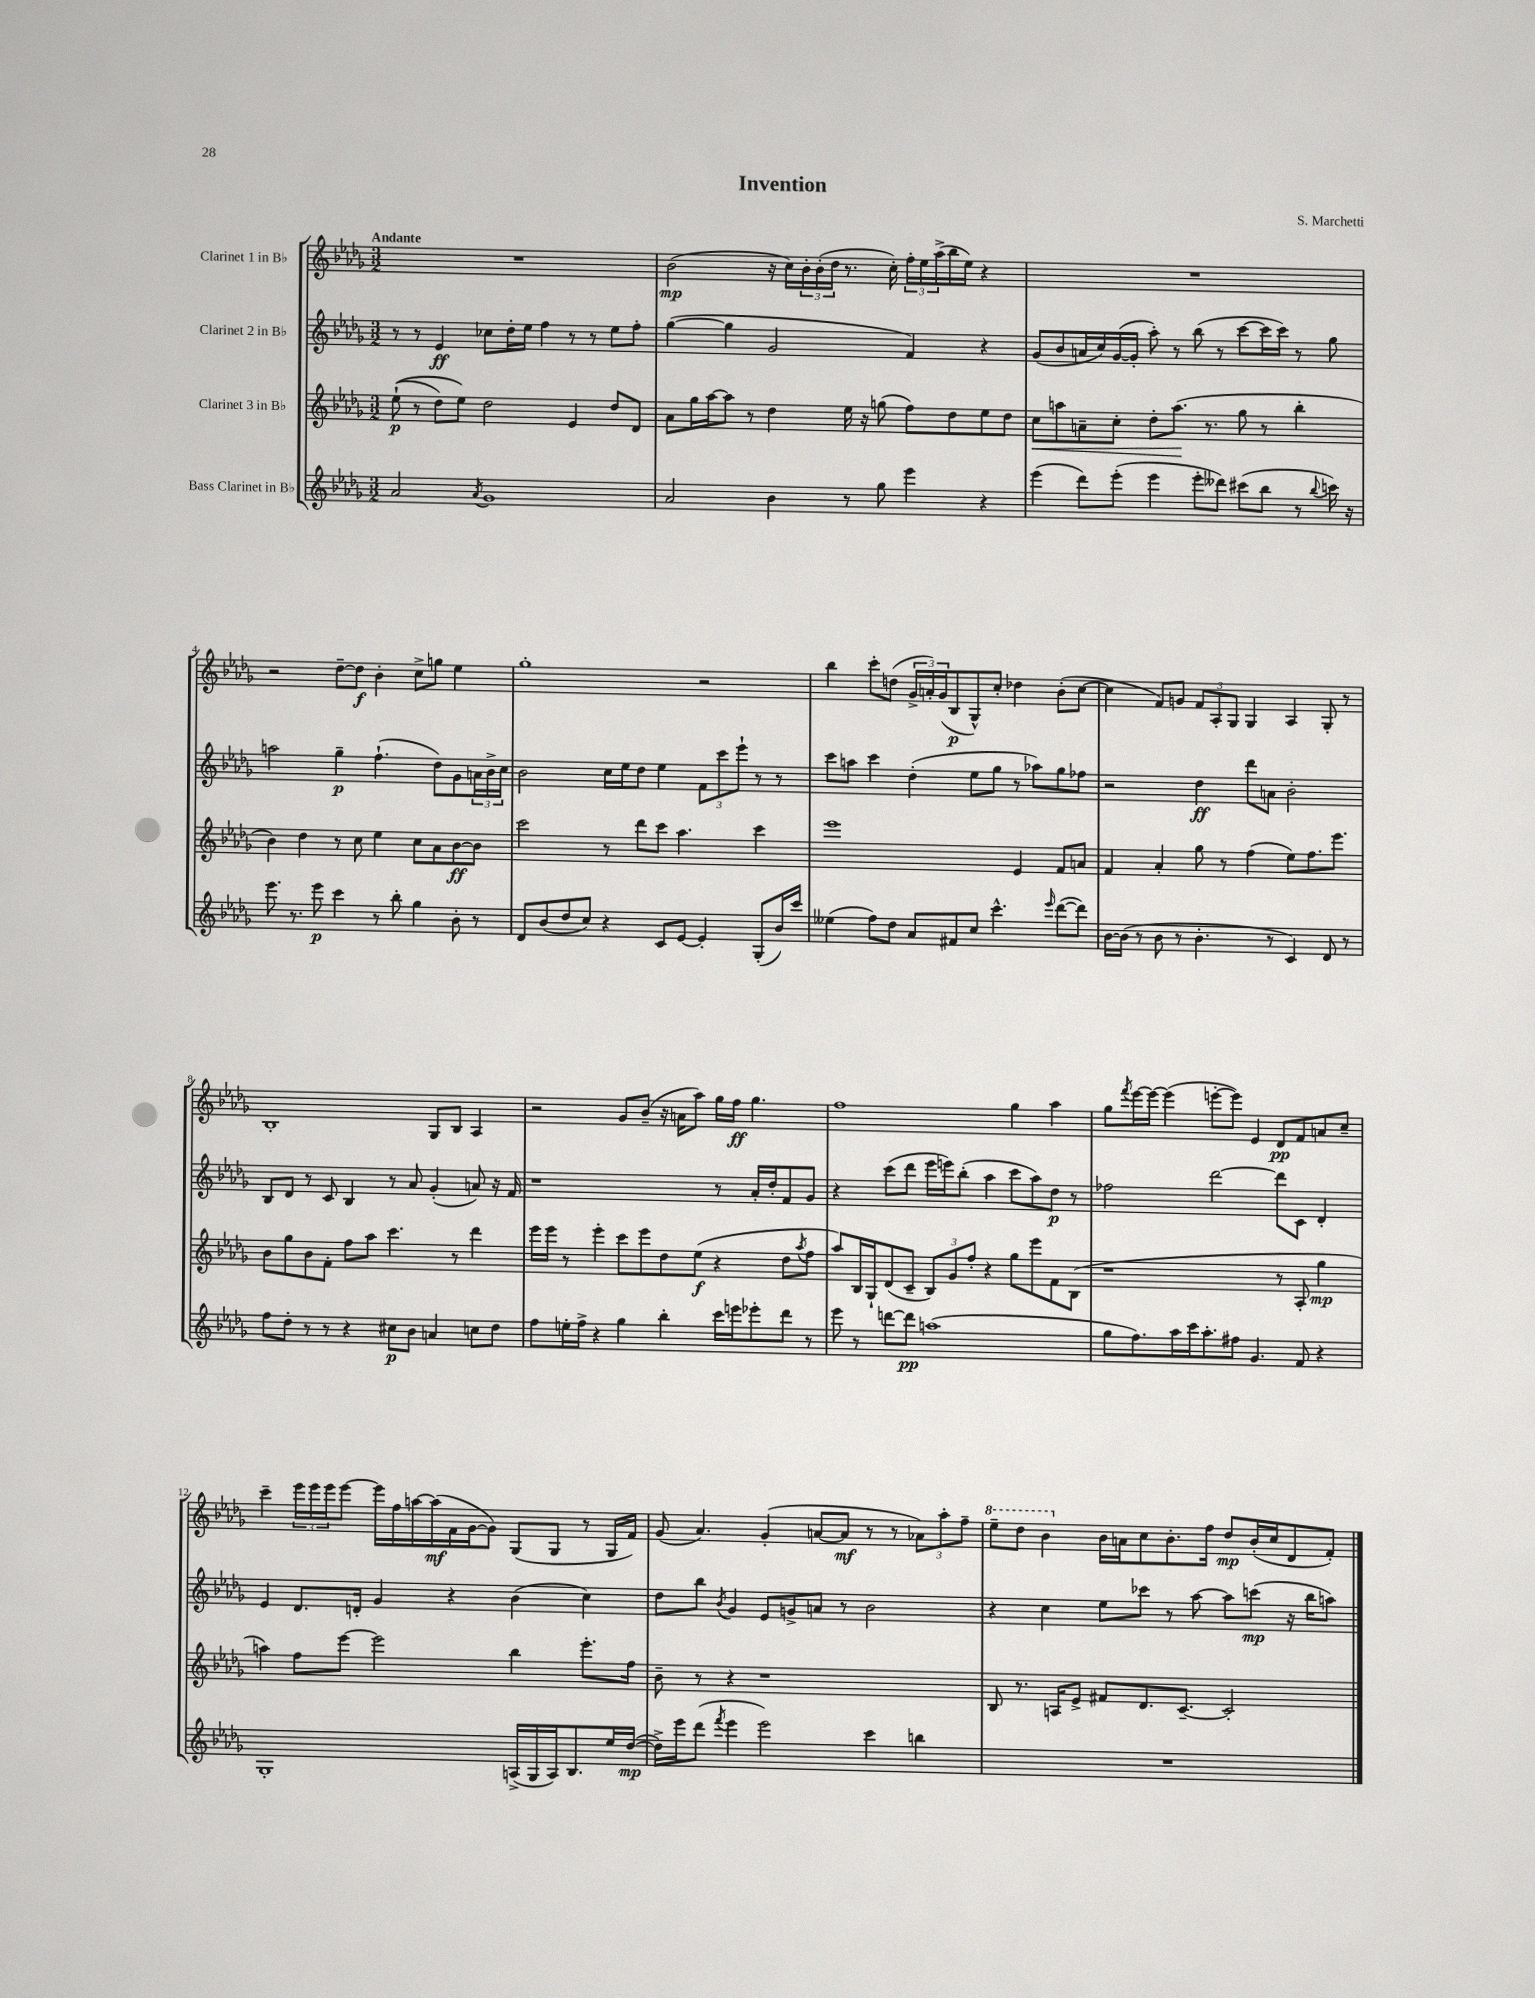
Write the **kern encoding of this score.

**kern	**kern	**kern	**kern
*staff4	*staff3	*staff2	*staff1
*clefG2	*clefG2	*clefG2	*clefG2
*k[b-e-a-d-g-]	*k[b-e-a-d-g-]	*k[b-e-a-d-g-]	*k[b-e-a-d-g-]
*M3/2	*M3/2	*M3/2	*M3/2
2a-/	&((8ee-`\	8r	1.r
.	8r	8r	.
.	8dd-\L)	4e-/	.
.	8ee-\J&)	.	.
8qa-/	.	.	.
1g-	2dd-\	8cc-\L	.
.	.	16dd-'\L	.
.	.	16ee-\JJ	.
.	.	4ff\	.
.	4e-/	8r	.
.	.	8r	.
.	8dd-/L	8ee-\L	.
.	8d-/J	8ff'\J	.
=	=	=	=
2a-/	8a-\L	([4gg-\	(2b-\
.	16gg-\L	.	.
.	[16aa-\J	.	.
.	8aa-\]J	4gg-\]	.
.	8r	.	.
4b-\	4dd-\	2g-/	16r
.	.	.	16cc\LL)
.	.	.	24b-'\
.	.	.	(24b-'\
.	.	.	24dd-\JJ
8r	16ee-\	.	8.r
.	16r	.	.
8gg-\	(8gg\	.	.
.	.	.	16cc'\)
4eee-\	8ff\L)	4f/)	24ff'\LL
.	.	.	24ee-\
.	.	.	(24aa-^\
.	8dd-\	.	16bb-\
.	.	.	16ee-\JJ)
4r	8ee-\	4r	4r
.	8dd-\J	.	.
=	=	=	=
(4eee-\	8cc\L	(8g-/L	1.r
.	8aa\	8b-/	.
8ddd-\L)	8a~\	16a/L	.
.	.	16cc/)	.
(8eee-'\J	8cc'\J	([16g-/	.
.	.	16g-'/]JJ	.
4eee-\	8dd-'\L	8aa-'\)	.
.	(8.aa\J	8r	.
8eee-'\L	.	(8bb-\	.
.	8.r	.	.
8ddd--\J)	.	8r	.
(8ccc#\L	8gg-\	[8ccc\L	.
8bb-\J	8r	16ccc\]L	.
.	.	16ccc\JJ)	.
8r	4bb-'\	8r	.
8qqbb-/	.	.	.
16ccc\)	.	8gg-\	.
16r	.	.	.
=	=	=	=
8.eee-\	4b-\)	2aa\	2r
8.r	.	.	.
.	4dd-\	.	.
8eee-\	.	.	.
4ccc\	8r	4gg-~\	[8dd-~\L
.	8cc\	.	8dd-\]J
8r	4ee-\	(4.ff`\	4b-'\
8bb-'\	.	.	.
4gg-\	8cc\L	.	8cc^\L
.	8a-\	8dd-\L)	8gg\J
8b-'\	[8b-\	8g-\	4ee-\
8r	8b-\]J	24a\L	.
.	.	24b-^\	.
.	.	24cc\JJ	.
=	=	=	=
8d-/L	2ccc\	2b-\	1gg-'
(8b-/	.	.	.
8dd-/	.	.	.
8cc/J)	.	.	.
4r	8r	16cc\LL	.
.	.	16ee-\J	.
.	8ddd-\L	8dd-\J	.
8c/L	8ccc\J	4ee-\	.
[8e-/J	4.aa-\	.	.
4e-'/]	.	12f\L	2r
.	.	12ccc\	.
.	.	12eee-`\J	.
(8G-'/L	4ccc\	8r	.
16b-/L)	.	8r	.
16ccc/JJ	.	.	.
=	=	=	=
(4ee--\	1eee-	8ccc\L	4bb-\
.	.	8aa\J	.
8ff\L)	.	4ccc\	8ccc'\L
8dd-\J	.	.	(8dd\J
8a-/L	.	(4dd-'\	24g-^/LL
.	.	.	24a'/)
.	.	.	(24g-/J
8f#/	.	.	8B-/
8cc/J	.	8ee-\L	8G-^^/)
4.ccc^^\	.	8gg-\J	8cc'/J
.	4e-/	8r	4dd-\
.	.	8aa-\L)	.
16qqeee-/	.	.	.
([8ddd-\L	8f/L	8gg-\	(8b-'\L
8ddd-\]J)	8a/J	8ff-\J	[8cc\J
=	=	=	=
[16b-\LL	4f/	2r	4cc\]
(16b-\]JJ	.	.	.
8r	.	.	.
8b-\	4a-'/	.	8f/L)
8r	.	.	8g/J
4.b-'\	8gg-\	4dd-\	12f/L
.	.	.	12A-'/
.	8r	.	.
.	.	.	12G-/J
.	(4ff\	8ddd-\L	4G-/
8r	.	8a\J	.
4c/)	8ee-\L)	2b-'\	4A-/
.	8.ff\	.	.
8d-/	.	.	8G-'/
.	8.eee-\J	.	.
8r	.	.	8r
=	=	=	=
8ff\L	8b-\L	8B-/L	1B-'
8dd-'\J	8gg-\	8d-/J	.
8r	8b-\	8r	.
8r	8f'\J	8c/	.
4r	8ff\L	4B-/	.
.	8aa-\J	.	.
8cc#\L	4.ccc\	8r	.
8b-\J	.	8a-/	.
4a/	.	(4g-'/	8G-/L
.	8r	.	8B-/J
8cc\L	4ddd-\	8a/)	4A-/
8dd-\J	.	16r	.
.	.	16f/	.
=	=	=	=
8ff\L	16eee-\LL	1r	2r
.	16eee-\JJ	.	.
16ee'\L	8r	.	.
16ff^\JJ	.	.	.
4r	4eee-'\	.	.
4gg-\	8ccc\L	.	8g-/L
.	8eee-\	.	(8b-~/J
4bb-'\	8dd-\	.	16r
.	.	.	16a\LK
.	(8ee-\J	.	8aa-\J)
16ccc\LL	4r	8r	16gg-\LL
16eee\J	.	.	16ff\JJ
8eee-'\	.	16a-'/LL	4.gg-\
.	.	16dd-'/J	.
8ddd-\J	8dd-\L	8f/	.
.	8qaa-/	.	.
8r	8ff\J	8g-/J	.
=	=	=	=
8eee-\	8aa-/L)	4r	1ff
8r	16B-/L	.	.
.	16G-`/J	.	.
[8ddd\L	(8d-/	(8ccc\L	.
8ddd\]J	8c~/J	8ddd-\J	.
(1aa	12B-/L)	16eee-\LL	.
.	.	16eee\J)	.
.	12g-/	.	.
.	.	(8bb-'\J	.
.	12ff'/J	.	.
.	4r	4aa-\	.
.	8gg-\L	8ccc\L	4gg-\
.	8eee-\	8aa-\)	.
.	8f\	8dd-\J	4aa-\
.	(8B-\J	8r	.
=	=	=	=
8gg-\L	1r	2ff-\	8gg-\L
.	.	.	8qfff/
8.ff\)	.	.	[16eee-\L
.	.	.	16eee-\_JJ
.	.	.	(4eee-\]
16aa-\L	.	.	.
16ccc\J	.	.	.
8.aa-'\	.	.	.
.	.	[2ddd-\	[8eee'\L
8ff#\J	.	.	8eee\]J)
4.g-/	.	.	4e-/
.	8r	8ddd-\]L	8d-/L
8f/	8A-'/	8c\J	8f/
4r	4gg-\	4d-'/	8a/
.	.	.	8cc~/J
=	=	=	=
1G-'	4aa\)	4e-/	4ccc~\
.	8ff\L	8.d-/L	24eee-\LL
.	.	.	24eee-\
.	.	.	24eee-\J
.	[8eee-\J	.	[8eee-\J
.	.	16d'/Jk	.
.	2eee-\]	4g-/	16eee-\]LL
.	.	.	16ff\
.	.	.	[16aa\
.	.	.	(16aa\]
.	.	4r	16f\
.	.	.	[16g-\J
.	.	.	8g-\]J)
(16A^/LL	4bb-\	(4b-\	(8G-/L
16G-/	.	.	.
16A/J)	.	.	8G-/J
8.B-/	.	.	.
.	8.eee-'\L	4cc\)	8r
16ee-/L	.	.	16G-/LL
([16dd-/JJ	16ff\Jk	.	16f/JJ)
=	=	=	=
16dd-^\]LL)	8b-~\	8dd-\L	(8g-/
16eee-\J	.	.	.
(8ddd-\J	8r	8bb-\J	4.a-/)
8qfff/	.	8qb-/	.
4eee-\	4r	4g-/	.
2eee-\)	1r	8e-/L	(4g-'/
.	.	8g^/	.
.	.	8a/J	[8a/L
.	.	8r	8a/]J
4ccc\	.	2b-\	8r
.	.	.	8r
4bb\	.	.	12a-\L)
.	.	.	12aa-'\
.	.	.	12ff~\J
=	=	=	=
1.r	8B-/	4r	8eee-~\L
.	8.r	.	8ddd-\J
.	.	4cc\	4bb-\
.	16A/LK	.	.
.	8e-^/J	.	.
.	8f#/L	8ee-\L	16b-\LL
.	.	.	16a\J
.	8.d-/	8ccc-\J	8cc\
.	.	8r	8.b-'\
.	[8.c~/J	.	.
.	.	[8aa-\	.
.	.	.	16ff\Jk
.	2c'/]	8aa-\]L	8dd-/L
.	.	(8ccc\J	(16b-'/L
.	.	.	16cc/J
.	.	16r	8d-/
.	.	16bb-\LK	.
.	.	8aa\J)	8f'/J)
==	==	==	==
*-	*-	*-	*-
